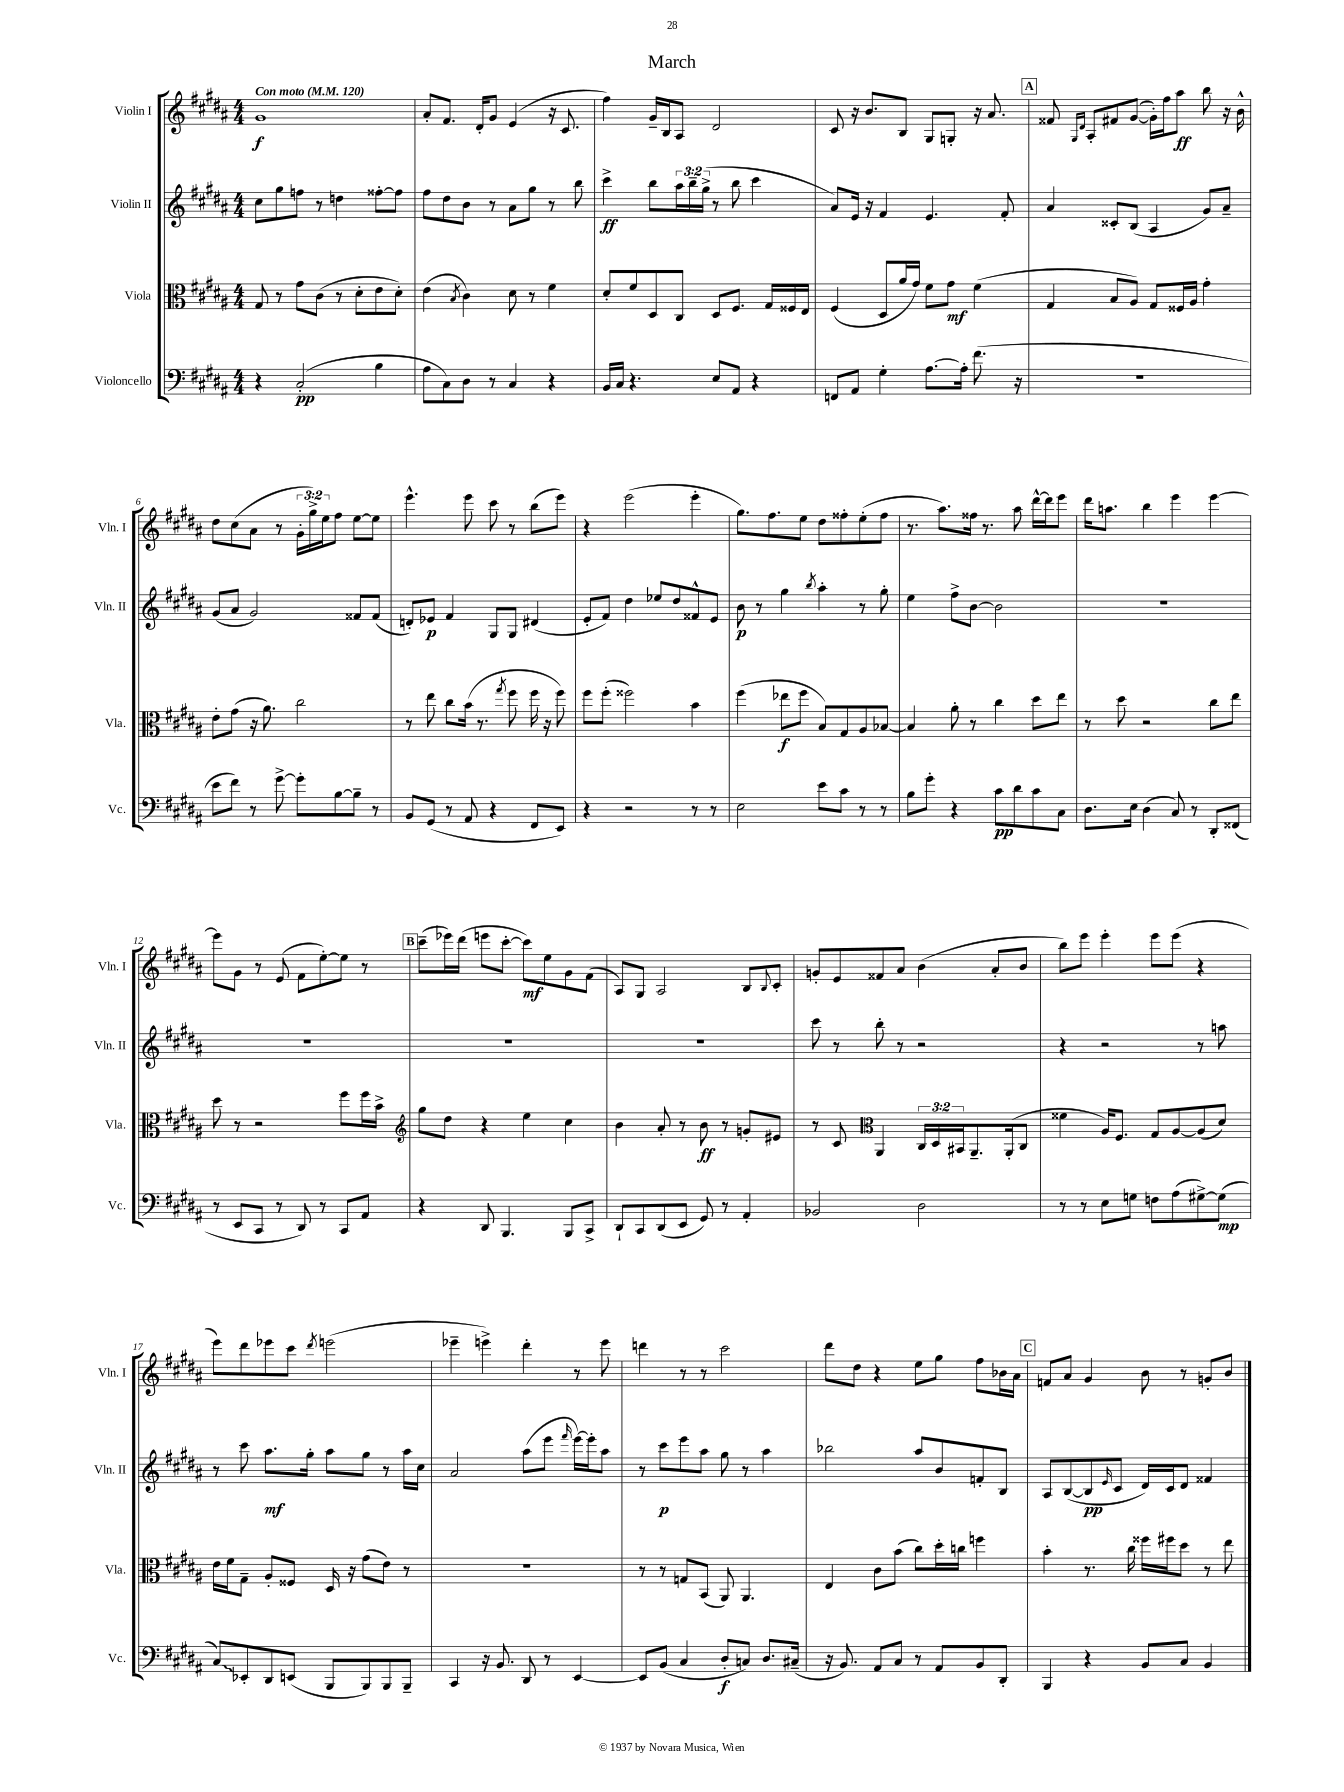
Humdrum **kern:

**kern	**kern	**kern	**kern
*staff4	*staff3	*staff2	*staff1
*clefF4	*clefC3	*clefG2	*clefG2
*k[f#c#g#d#a#]	*k[f#c#g#d#a#]	*k[f#c#g#d#a#]	*k[f#c#g#d#a#]
*M4/4	*M4/4	*M4/4	*M4/4
*MM120	*MM120	*MM120	*MM120
4r	8G#	8cc#	1g#
.	8r	8gg#	.
(2C#'	8g#	8ff	.
.	(8c#	8r	.
.	8r	4dd	.
.	8d#'	.	.
4B	8e	[8ff##'	.
.	8d#')	8ff##]	.
=	=	=	=
8A#	(4e	8ff#	8a#'
8C#)	.	8dd#	8.f#
.	8qB	.	.
8D#	4c#)	8b	.
.	.	.	16d#'
8r	.	8r	8g#
4C#	8d#	8a#	(4e
.	8r	8gg#	.
4r	4f#	8r	16r
.	.	.	8.c#
.	.	8bb	.
=	=	=	=
16BB	8d#'	4ccc#^	4ff#)
16C#	.	.	.
4.r	8f#	.	.
.	8D#	8bb	16g#~
.	.	.	16B
.	8C#	24aa#	8A#
.	.	24bb~	.
.	.	(24gg#^	.
8E	8D#	8r	2d#
8AA#	8.F#	8bb	.
4r	.	4ccc#	.
.	16G#	.	.
.	16F##	.	.
.	16E	.	.
=	=	=	=
8FF	(4F#	8a#)	8c#
8AA#	.	16e	16r
.	.	16r	8.b
4G#'	8D#	4f#	.
.	16a#	.	8B
.	16g#)	.	.
[8.A#	8f#	4.e	8G#
.	8g#	.	8G'
16A#']	.	.	.
(8.f#	(4f#	.	16r
.	.	.	8.a#
.	.	8f#'	.
16r	.	.	.
=	=	=	=
1r	4G#	4a#	8f##
.	.	.	16qqG#
.	.	.	16qqd#
.	.	.	8A#'
.	8B	8c##'	8f#
.	8A#)	(8B	([8g#
.	8G#	4A#	16g#'])
.	.	.	16ff#
.	16F##	.	8aa#
.	16A#	.	.
.	4g#'	8g#)	8bb
.	.	8a#~	16r
.	.	.	16b^^
=	=	=	=
8e	8e'	(8g#	8dd#
8f#)	(8g#	8a#	(8cc#
8r	16r	2g#)	8a#
.	8.a#)	.	.
[8g#^	.	.	8r
8g#']	2cc#	.	24g#'
.	.	.	24gg#^)
.	.	.	24ee
[8B	.	.	8ff#
8B~]	.	8f##	[8ee
8r	.	(8f##	8ee]
=	=	=	=
8BB	8r	8d')	4.eee^^
(8GG#	8ee	8e-	.
8r	8cc#	4f#	.
8AA#	(16b	.	8eee
.	8.r	.	.
4r	.	8G#	8ccc#
.	8qgg#	.	.
.	8ff#	8G#	8r
8FF#	16ff#	(4d#	(8bb
.	16r	.	.
8EE)	8ff#)	.	8eee)
=	=	=	=
4r	8ff#	8e'	4r
.	(8ff#'	8f#)	.
2r	2ff##)	4dd#	(2eee
.	.	8ee-	.
.	.	8dd#	.
8r	4b	8f##^^	4eee'
8r	.	8e	.
=	=	=	=
2E	(4ff#	8b	8.gg#)
.	.	8r	.
.	.	.	8.ff#
.	8ee-	4gg#	.
.	8ff#	.	8ee
.	.	8qbb	.
8e	8B)	4aa#'	8dd#
8c#	8G#	.	8ff##'
8r	8A#	8r	(8ee'
8r	[8B-	8gg#'	8ff##
=	=	=	=
8B	4B-]	4ee	8.r
8g#'	.	.	.
.	.	.	8.aa#)
4r	8a#'	8ff#^	.
.	8r	[8b	16ff##
.	.	.	8.r
8c#	4cc#	2b]	.
8d#	.	.	8aa#
8c#	8dd#	.	[16ddd#^^
.	.	.	16ddd#]
8C#	8ee	.	8eee
=	=	=	=
8.D#	8r	1r	16ddd#
.	.	.	8.aa
.	8dd#	.	.
16E	.	.	.
(4D#	2r	.	4bb
8C#)	.	.	4eee
8r	.	.	.
8DD#'	8cc#	.	[4eee
(8FF##	8ee	.	.
=	=	=	=
8r	8dd#	1r	8eee]
8EE	8r	.	8g#
8CC#	2r	.	8r
8r	.	.	(8e
8DD#)	.	.	8f#
8r	.	.	[8ee')
8CC#	8ff#	.	8ee]
8AA#	16ff#	.	8r
.	16b^	.	.
=	=	=	=
*	*clefG2	*	*
4r	8gg#	1r	(8ccc#~
.	8dd#	.	16eee-)
.	.	.	(16ddd#
8DD#	4r	.	8eee
4.BBB	.	.	[8ccc#'
.	4ee	.	8ccc#])
.	.	.	8ee
8BBB	4cc#	.	8g#
8CC#^	.	.	(8f#
=	=	=	=
8DD#`	4b	1r	8A#)
8CC#	.	.	8G#
(8DD#	8a#'	.	2A#
8EE	8r	.	.
8GG#)	8b	.	.
8r	8r	.	.
4AA#'	8g'	.	8B
.	.	.	8qqB
.	8e#	.	8c#'
=	=	=	=
2BB-	8r	8ccc#	8g'
.	8c#	8r	8e
*	*clefC3	*	*
.	4AA#	8bb'	8f##
.	.	8r	8a#
2D#	24C#	2r	(4b
.	24D#	.	.
.	24BB#	.	.
.	8.AA#~	.	.
.	.	.	8a#'
.	(16AA#'	.	.
.	8C#	.	8b
=	=	=	=
8r	4f##	4r	8bb)
8r	.	.	8eee
8E	16A#)	2r	4eee'
.	8.F#	.	.
8G	.	.	.
8F	8G#	.	8eee
(8A#	[8A#	.	(8eee
[8G#^)	(8A#]	8r	4r
(8G#]	8d#)	8aa	.
=	=	=	=
8C#)	16e	8r	8eee)
.	16f#	.	.
8EE-'	8G#~	8ccc#	8ddd#
8DD#	8A#'	8.aa#	8eee-
(8EE	8F##	.	8ccc#
.	.	16gg#'	.
.	.	.	8qddd#
8BBB	16D#	8aa#	(2eee
.	16r	.	.
8BBB)	(8g#	8gg#	.
8BBB	8e)	8r	.
8BBB~	8r	16aa#	.
.	.	16cc#	.
=	=	=	=
4CC#	1r	2a#	4eee-~
16r	.	.	4eee^)
8.BB	.	.	.
8DD#	.	(8aa#	4ddd#'
8r	.	8eee	.
.	.	16qqfff#	.
[4EE	.	[16eee)	8r
.	.	16eee']	.
.	.	8aa#	8eee
=	=	=	=
8EE]	8r	8r	4ddd
(8BB	8r	8ccc#	.
4C#	8G	8eee	8r
.	(8BB	8aa#	8r
8D#'	8AA#)	8gg#	2ccc#
8C)	4.AA#	8r	.
8.D#	.	4aa#	.
(16C#~	.	.	.
=	=	=	=
16r	4E	2bb-	8ddd#
8.BB)	.	.	.
.	.	.	8dd#
8AA#	8c#	.	4r
8C#	(8b	.	.
8r	8cc#)	8aa#	8ee
8AA#	16dd#'	8b	8gg#
.	16cc	.	.
8BB	4ff	8f'	8ff#
8DD#'	.	8B	16b-
.	.	.	16a#
=	=	=	=
4BBB	4b'	8A#	8f
.	.	([8B	8a#
4r	8.r	8B]	4g#
.	.	16qqe	.
.	.	8c#	.
.	16cc#	.	.
8BB	16ff##	16d#)	8b
.	16ff#	16c#	.
8C#	8dd#	8d#	8r
4BB	8r	4f##	8g'
.	8ee	.	8b
==	==	==	==
*-	*-	*-	*-
